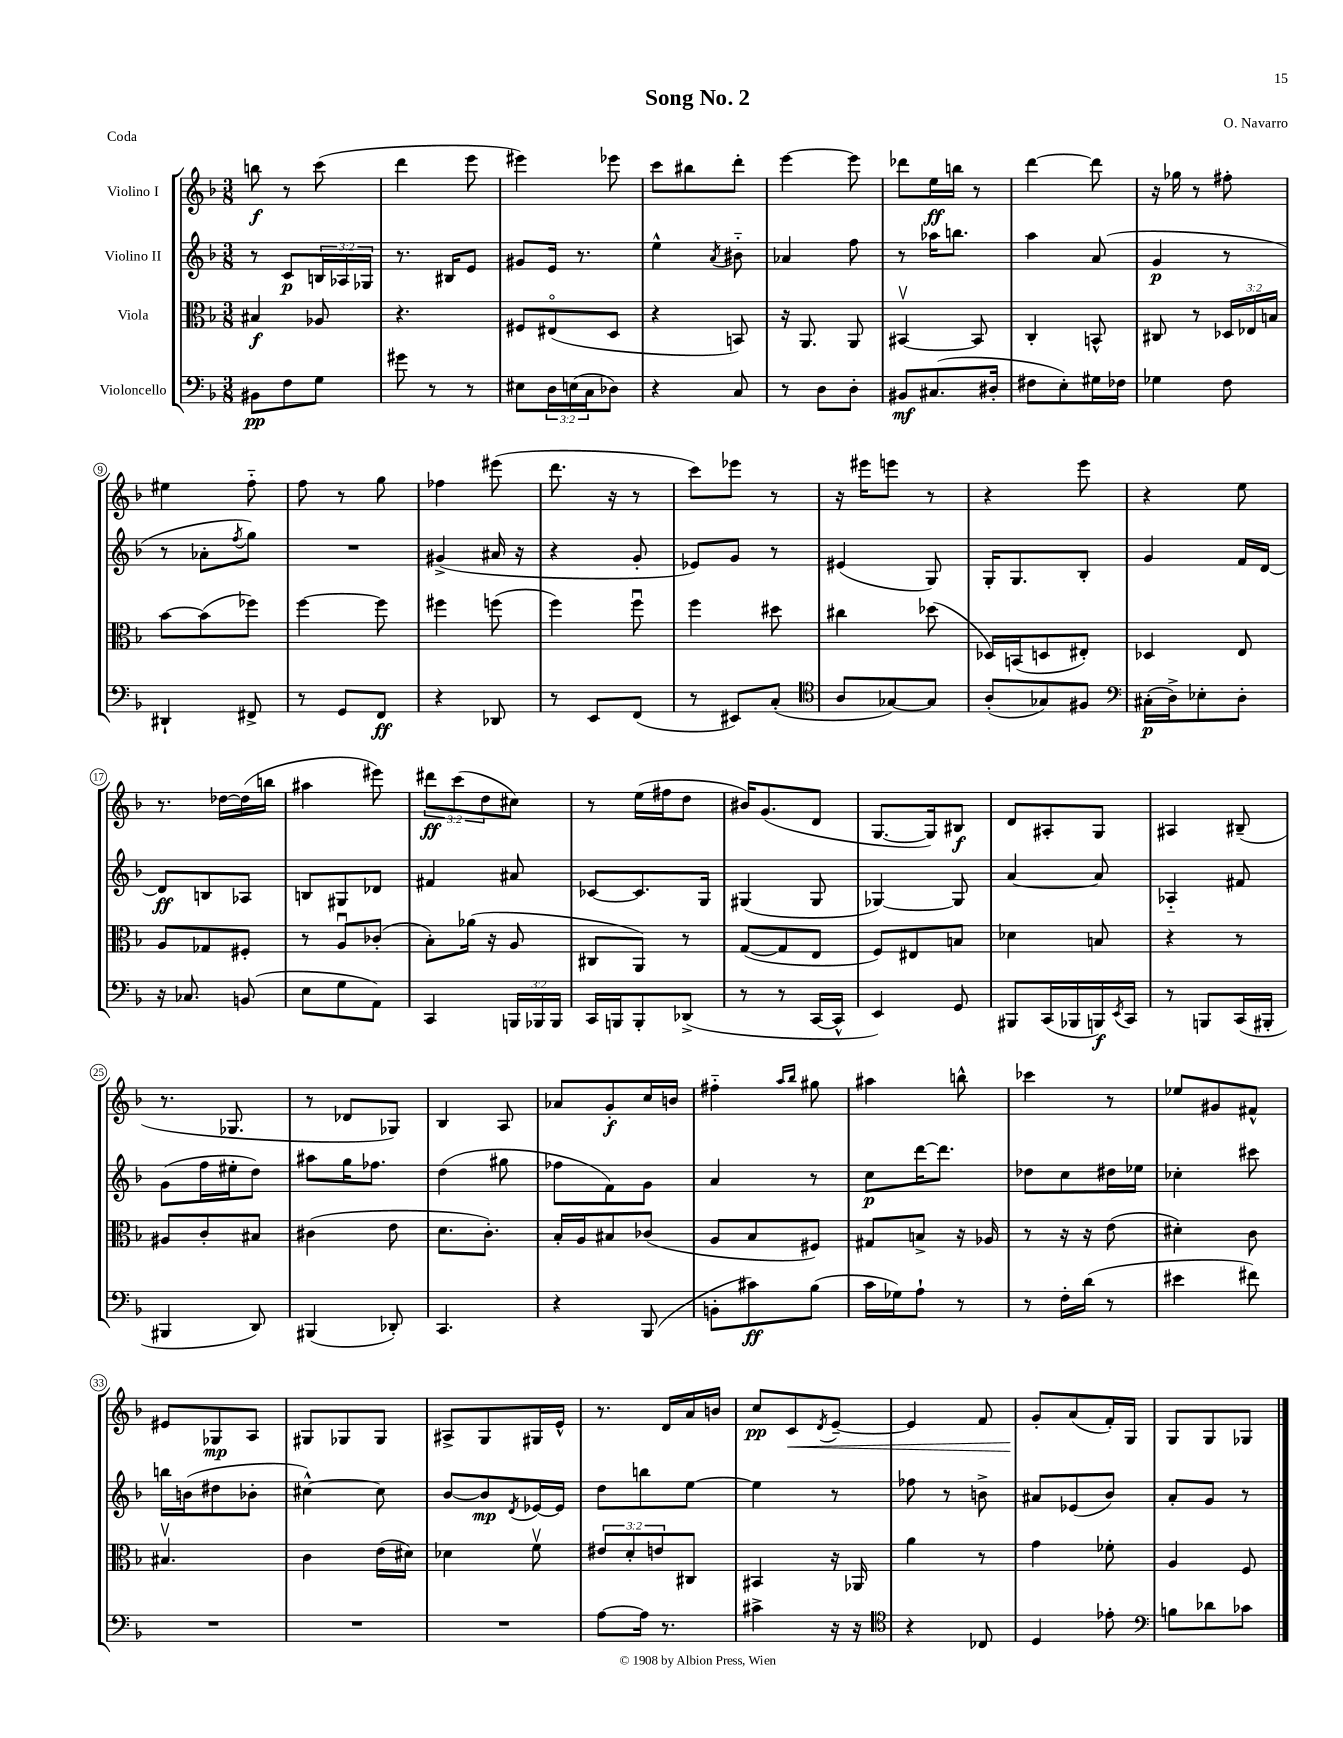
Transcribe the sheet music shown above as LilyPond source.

\header { title = "Song No. 2" composer = "O. Navarro" piece = "Coda" }
<<
\new StaffGroup <<
\new Staff = "s0" \with { instrumentName = "Violino I" } {
    \clef treble \key f \major \numericTimeSignature \time 3/8 \override Staff.TupletNumber.text = #tuplet-number::calc-fraction-text
    b''8\f r8 c'''8( |
    d'''4 e'''8 |
    eis'''4) ees'''8 |
    c'''8 bis''8 d'''8-. |
    e'''4~ e'''8 |
    des'''8 e''16\ff b''16 r8 |
    d'''4~ d'''8 |
    r16 ges''16 r8 fis''8-. |
    eis''4 f''8-_ |
    f''8 r8 g''8 |
    fes''4 eis'''8( |
    d'''8. r16 r8 |
    c'''8) ees'''8 r8 |
    r16 eis'''16 e'''8 r8 |
    r4 e'''8 |
    r4 e''8 |
    r8. des''16~ des''16( b''16 |
    ais''4 eis'''8) |
    \tuplet 3/2 { dis'''8\ff c'''8( d''8 } cis''8) |
    r8 e''16( fis''16 d''8 |
    bis'16) g'8.( d'8 |
    g8.~ g16) bis8\f |
    d'8 ais8-. g8 |
    ais4 bis8--( |
    r8. ges8. |
    r8 des'8 ges8) |
    bes4 a8 |
    aes'8 g'8-.\f c''16 b'16 |
    fis''4-_ \grace { a''16 bes''16 } gis''8 |
    ais''4 b''8-^ |
    ces'''4 r8 |
    ees''8 gis'8 fis'8-^ |
    eis'8 ges8\mp a8 |
    gis8 ges8 ges8 |
    ais8-> g8 gis16 e'16-^ |
    r8. d'16 a'16 b'16 |
    c''8\pp c'8\< \acciaccatura { d'8 } e'8~-- |
    e'4 f'8 |
    g'8-.\! a'8( f'16-.) g16 |
    g8 g8 ges8 \bar "|." |
}
\new Staff = "s1" \with { instrumentName = "Violino II" } {
    \clef treble \key f \major \numericTimeSignature \time 3/8 \override Staff.TupletNumber.text = #tuplet-number::calc-fraction-text
    r8 c'8\p \tuplet 3/2 { b16 aes16 ges16 } |
    r8. bis16 e'8 |
    gis'8 e'16 r8. |
    e''4-^ \acciaccatura { a'8 } bis'8-_ |
    aes'4 f''8 |
    r8 aes''16 b''8. |
    a''4 a'8( |
    g'4\p r8 |
    r8 aes'8-. \acciaccatura { f''8 } g''8) |
    R4. |
    gis'4->( ais'16 r16 |
    r4 g'8-. |
    ees'8) g'8 r8 |
    eis'4( g8) |
    g16-. g8. bes8-. |
    g'4 f'16 d'16~ |
    d'8\ff b8 aes8 |
    b8 gis8 des'8 |
    fis'4 ais'8 |
    ces'8~ ces'8. g16 |
    gis4( gis8 |
    ges4~) ges8 |
    a'4~ a'8 |
    aes4-_ fis'8 |
    g'8( f''16 eis''16-. d''8) |
    ais''8 g''16 fes''8. |
    d''4( gis''8 |
    fes''8 f'8) g'8 |
    a'4 r8 |
    c''8\p d'''16~ d'''8. |
    des''8 c''8 dis''16 ees''16 |
    ces''4-. cis'''8 |
    b''16 b'16( dis''8 bes'8-. |
    cis''4~-^) cis''8 |
    bes'8~ bes'8\mp \acciaccatura { d'8 } ees'16~ ees'16 |
    d''8 b''8 e''8~ |
    e''4 r8 |
    fes''8 r8 b'8-> |
    ais'8 ees'8( bes'8) |
    a'8-. g'8 r8 \bar "|." |
}
\new Staff = "s2" \with { instrumentName = "Viola" } {
    \clef alto \key f \major \numericTimeSignature \time 3/8 \override Staff.TupletNumber.text = #tuplet-number::calc-fraction-text
    bis4\f aes8 |
    r4. |
    fis8 eis8\flageolet( d8 |
    r4 b,8) |
    r16 a,8. a,8 |
    bis,4~\upbow bis,8 |
    c4-. b,8-^ |
    cis8 r8 \tuplet 3/2 { des16 ees16 b16 } |
    bes'8~ bes'8( fes''8) |
    f''4~ f''8 |
    fis''4 f''8( |
    f''4) f''8\downbow |
    f''4 dis''8 |
    cis''4 des''8( |
    des16) b,16( d8 eis8-.) |
    des4 e8 |
    a8 ges8 fis8-. |
    r8 a8\downbow ces'8-.( |
    bes8-.) aes'16( r16 a8 |
    cis8 a,8) r8 |
    g8~( g8 e8 |
    f8) eis8 b8 |
    des'4 b8 |
    r4 r8 |
    ais8 c'8-. bis8 |
    cis'4( e'8 |
    d'8. c'8.-.) |
    bes16-. a16 bis8 ces'8( |
    a8 bes8 fis8) |
    gis8 b8-> r16 aes16 |
    r8 r16 r16 e'8( |
    dis'4-.) c'8 |
    bis4.\upbow |
    c'4 e'16( dis'16) |
    des'4 f'8\upbow |
    \tuplet 3/2 { eis'8 d'8-. e'8 } cis8 |
    bis,4 r16 aes,16 |
    a'4 r8 |
    g'4 fes'8-. |
    a4 f8 \bar "|." |
}
\new Staff = "s3" \with { instrumentName = "Violoncello" } {
    \clef bass \key f \major \numericTimeSignature \time 3/8 \override Staff.TupletNumber.text = #tuplet-number::calc-fraction-text
    bis,8\pp f8 g8 |
    gis'8 r8 r8 |
    eis8 \tuplet 3/2 { d16 e16( c16 } des8) |
    r4 c8 |
    r8 d8 d8-. |
    bis,8\mf cis8.( dis16-. |
    fis8 e8-.) gis16 fes16 |
    ges4 f8 |
    dis,4-! fis,8-> |
    r8 g,8 f,8\ff |
    r4 des,8 |
    r8 e,8 f,8( |
    r8 eis,8) c8-.( |
    \clef tenor a8 ges8~) ges8 |
    a8-.( ges8) fis8 |
    \clef bass cis16-.\p( d16->) ees8-. d8-. |
    r16 ces8. b,8( |
    e8 g8 a,8) |
    c,4 \tuplet 3/2 { b,,16 bes,,16 bes,,16 } |
    c,16 b,,16 b,,8-. des,8->( |
    r8 r8 c,16~ c,16-^ |
    e,4) g,8 |
    bis,,8 c,16( bes,,16 b,,16\f) \acciaccatura { e,8 } c,16 |
    r8 b,,8 c,16( bis,,16-. |
    bis,,4 d,8) |
    bis,,4( des,8-.) |
    c,4. |
    r4 bes,,8( |
    b,8-. cis'8\ff) bes8( |
    c'16 ges16) a8-! r8 |
    r8 f16-. d'16( r8 |
    eis'4 fis'8) |
    R4. |
    R4. |
    R4. |
    a8~ a16 r8. |
    cis'4-> r16 r16 |
    \clef tenor r4 ces8 |
    d4 ees'8-. |
    \clef bass b8 des'8 ces'8 \bar "|." |
}
>>
>>
\layout { \context { \Score \override BarNumber.stencil = #(make-stencil-circler 0.1 0.3 ly:text-interface::print) } }
